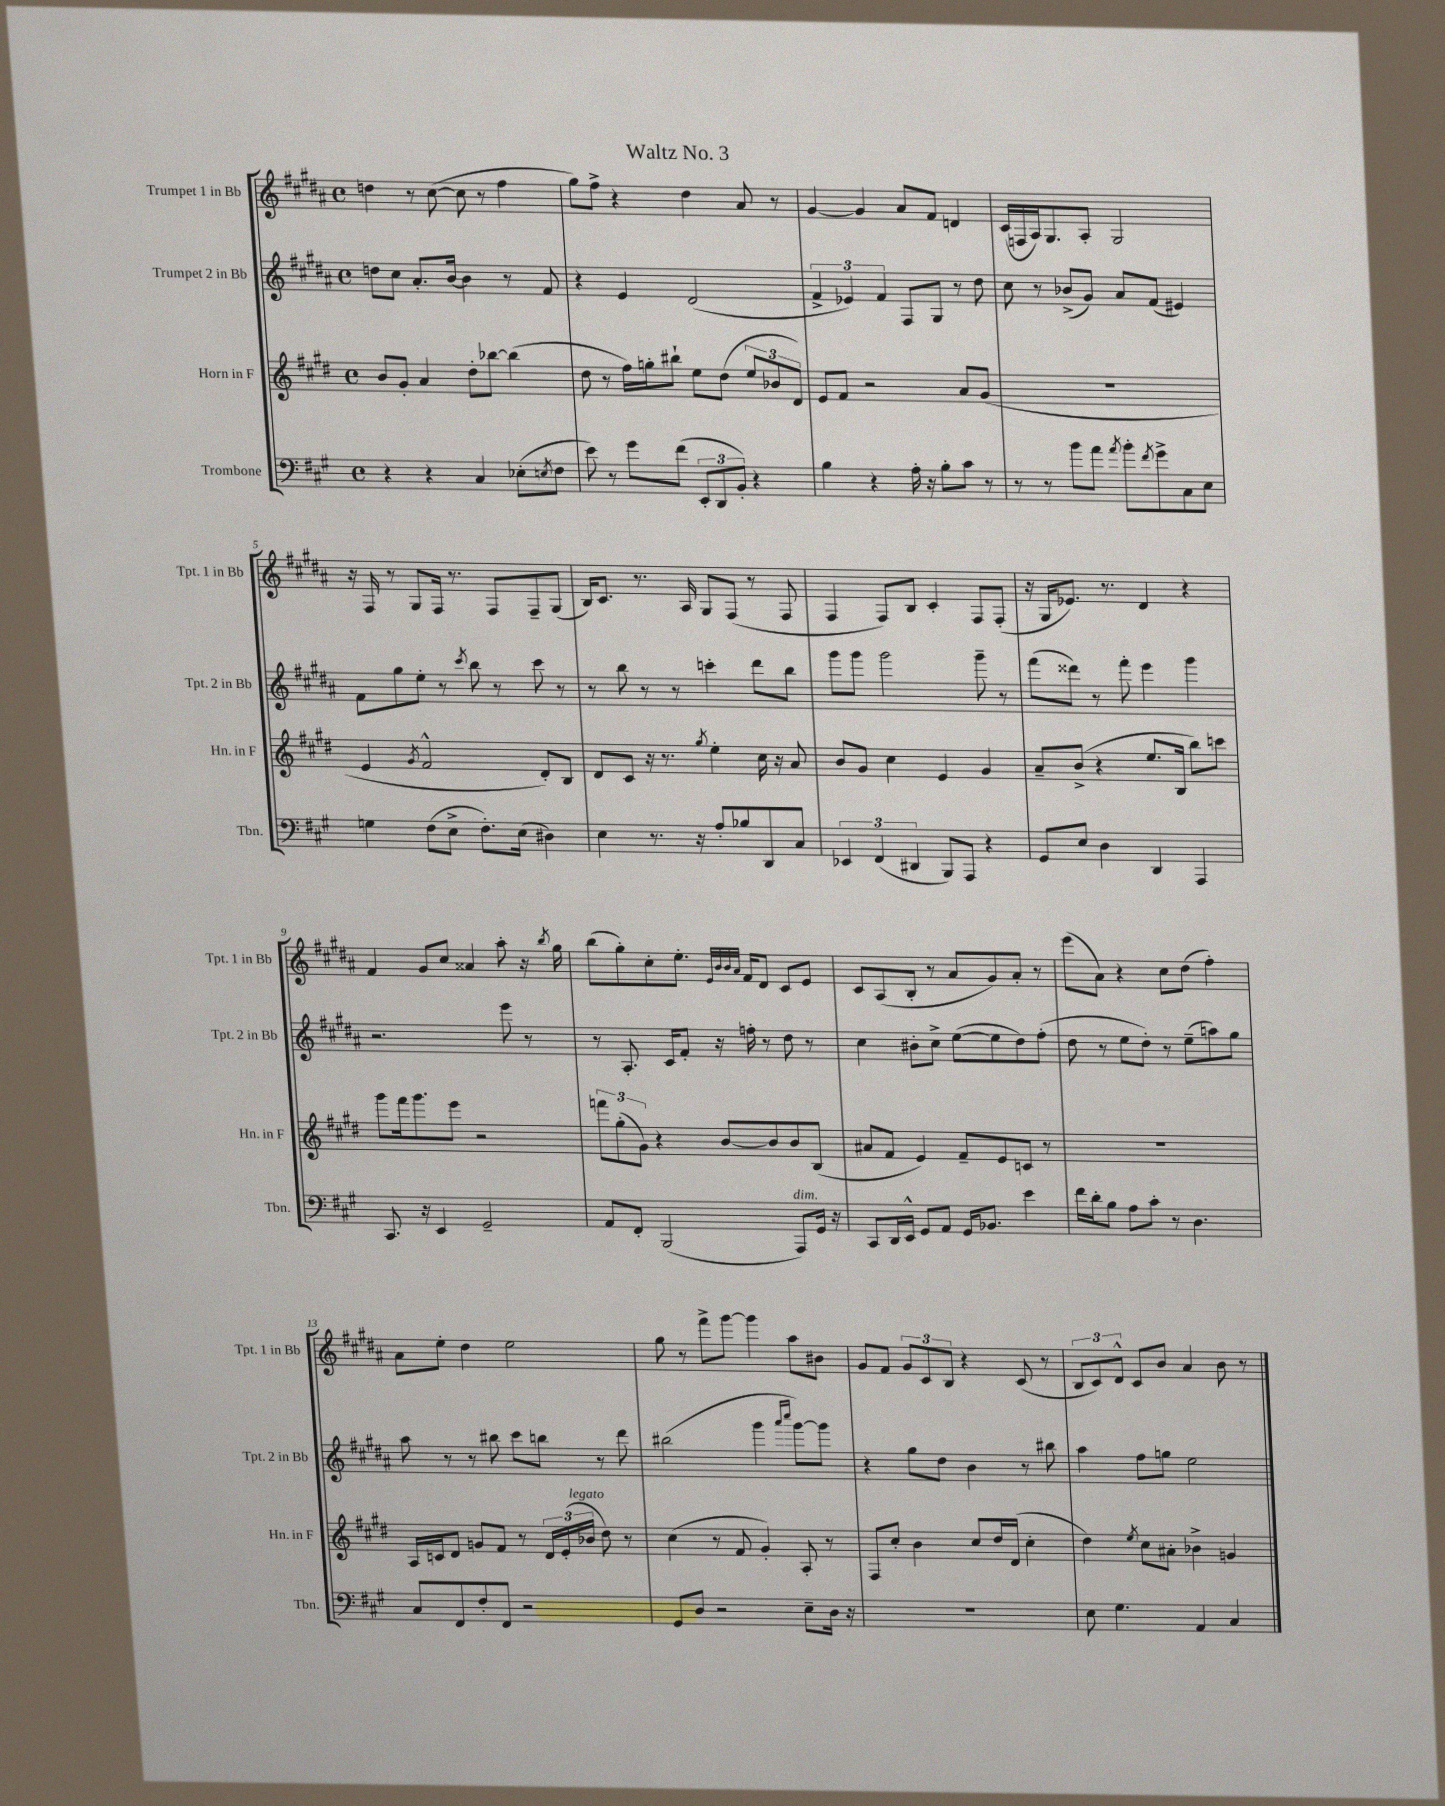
\header { title = "Waltz No. 3" }
<<
\new StaffGroup <<
\new Staff = "s0" \with { instrumentName = "Trumpet 1 in Bb" shortInstrumentName = "Tpt. 1 in Bb" } {
    \clef treble \key b \major \defaultTimeSignature \time 4/4
    d''4 r8 cis''8~( cis''8 r8 fis''4 |
    gis''8) fis''8-> r4 dis''4 ais'8 r8 |
    gis'4~ gis'4 ais'8 fis'8 d'4 |
    cis'16( f16 ais16) gis8. ais8-. gis2 |
    r16 fis16 r8 gis8 fis16 r8. fis8 fis8-- gis8( |
    b16) cis'8. r8. ais16 gis8 fis8( r8 fis8 |
    fis4 fis8) b8 cis'4-. fis8 fis8-.( |
    r16 gis16 ees'8.) r8. dis'4 r4 |
    fis'4 gis'8 cis''8 aisis'4 ais''8-. r16 \acciaccatura { b''8 } gis''16 |
    b''8( gis''8-.) cis''8-. e''8.-. \grace { e'32 b'32 b'32 ais'32 } fis'16 dis'8 cis'8 e'8 |
    cis'8 ais8( b8-. r8 ais'8 gis'8) ais'8-. r8 |
    e'''8( ais'8) r4 cis''8 dis''8( fis''4-.) |
    ais'8 e''8-. dis''4 e''2 |
    gis''8 r8 fis'''8-> gis'''8~ gis'''4 ais''8 bis'8 |
    gis'8 fis'8 \tuplet 3/2 { gis'8 cis'8 b8 } r4 cis'8( r8 |
    \tuplet 3/2 { b8 cis'8) dis'8-^ } cis'8 b'8 ais'4 b'8 r8 \bar "|." |
}
\new Staff = "s1" \with { instrumentName = "Trumpet 2 in Bb" shortInstrumentName = "Tpt. 2 in Bb" } {
    \clef treble \key b \major \defaultTimeSignature \time 4/4
    d''8 cis''8 ais'8.-. b'16~ b'4 r8 fis'8 |
    r4 e'4 dis'2( |
    \tuplet 3/2 { fis'4-> ees'4) fis'4 } fis8 gis8 r8 dis''8 |
    cis''8 r8 bes'8->( gis'8) ais'8 fis'8( eis'4) |
    fis'8 gis''8 e''8-. r8 \acciaccatura { cis'''8 } b''8 r8 cis'''8 r8 |
    r8 b''8 r8 r8 c'''4-. dis'''8 b''8 |
    gis'''8 gis'''8 gis'''2 gis'''8-- r8 |
    fis'''8( disis'''8) r8 fis'''8-. e'''4 gis'''4 |
    r2. e'''8 r8 |
    r8 ais8.-. cis'16 fis'8-. r16 f''16-. r8 dis''8 r8 |
    cis''4 bis'8-. cis''8-> e''8~( e''8 dis''8) fis''8-.( |
    dis''8 r8 e''8 dis''8-.) r8 e''8--( a''8) gis''8 |
    ais''8 r8 r8 bis''8 cis'''8 b''8 r8 dis'''8 |
    bis''2( gis'''4 \grace { ais'''16 cis''''16 } gis'''8~) gis'''8 |
    r4 gis''8 dis''8 b'4 r8 bis''8 |
    ais''4 fis''8 g''8 e''2 \bar "|." |
}
\new Staff = "s2" \with { instrumentName = "Horn in F" shortInstrumentName = "Hn. in F" } {
    \clef treble \key e \major \defaultTimeSignature \time 4/4
    b'8 gis'8-. a'4 dis''8-. bes''8~ bes''4( |
    dis''8 r8 fis''16) g''16-. bis''8-! e''8 dis''8( \tuplet 3/2 { e''8 bes'8 dis'8) } |
    e'8 fis'8 r2 a'8 gis'8( |
    R1 |
    e'4 \acciaccatura { gis'8 } fis'2-^ dis'8-.) b8 |
    dis'8 cis'8 r16 r8. \acciaccatura { gis''8 } e''4-. cis''16 r16 a'8 |
    b'8 gis'8 cis''4 e'4 gis'4 |
    a'8-- b'8->( r4 e''8. b16 b''8) c'''8 |
    gis'''8 fis'''16 gis'''8. e'''8 r2 |
    \tuplet 3/2 { f'''8 gis''8-.( gis'8) } r4 b'8~ b'8 b'8 b8( |
    ais'8 fis'8 e'4) fis'8-- e'8 c'8 r8 |
    R1 |
    a16 c'16 dis'8 g'8 fis'8 r8 \tuplet 3/2 { dis'16 e'16-.( bes'16^\markup { \italic "legato" } } dis''8) r8 |
    cis''4( r8 fis'8 gis'4-.) a8-. r8 |
    fis8 cis''8-. b'4 cis''8 dis''16 dis'16( cis''4-. |
    dis''4) \acciaccatura { e''8 } cis''8 ais'8-. bes'4-> g'4 \bar "|." |
}
\new Staff = "s3" \with { instrumentName = "Trombone" shortInstrumentName = "Tbn." } {
    \clef bass \key a \major \defaultTimeSignature \time 4/4
    r4 r4 cis4 ees8-.( \acciaccatura { e8 } fis8 |
    e'8) r8 gis'8 fis'8( \tuplet 3/2 { e,8-. d,8 b,8-.) } r4 |
    b4 r4 a16-. r16 b8-. cis'8 r8 |
    r8 r8 b'8 a'8 \acciaccatura { a'8 } b'8-. \acciaccatura { fis'8 } gis'8-> cis8 e8 |
    g4 fis8( e8-> fis8.-.) e16( dis4) |
    e4 r8. r16 a8-. bes8 d,8 cis8 |
    \tuplet 3/2 { ees,4 fis,4( dis,4 } b,,8) a,,8 r4 |
    gis,8 e8 d4 d,4 a,,4 |
    cis,8. r16 e,4 gis,2-- |
    a,8 fis,8-. b,,2( a,,8^\markup { \italic "dim." }) gis,16 r16 |
    cis,8 d,16 e,16-^ gis,8 a,8 gis,16 bes,8. e'4 |
    fis'16 d'16-. b8 a8 cis'8-. r8 d4. |
    cis8 fis,8 fis8-. fis,8 r2 |
    gis,8 d8 r2 e8-- d16 r16 |
    R1 |
    e8 gis4. a,4 cis4 \bar "|." |
}
>>
>>
